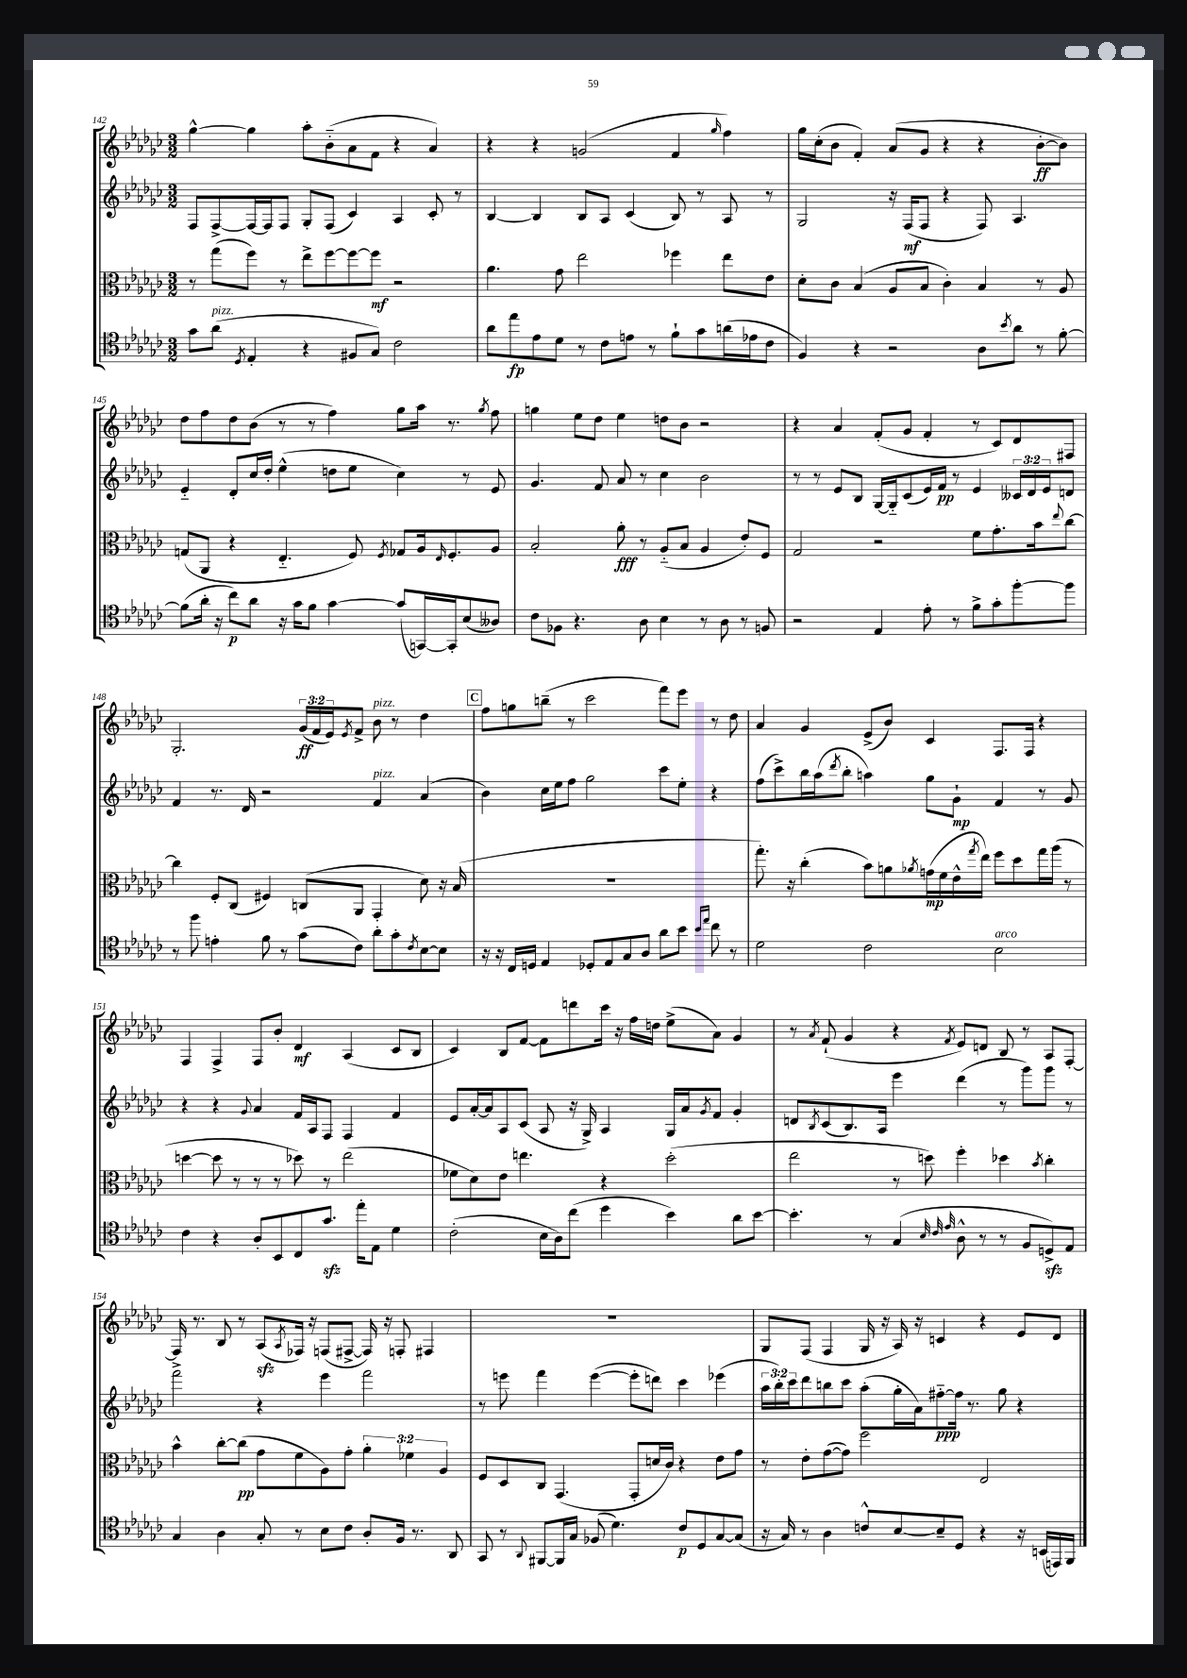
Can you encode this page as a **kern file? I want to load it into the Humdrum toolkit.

**kern	**dynam	**kern	**dynam	**kern	**dynam	**kern	**dynam
*part4	*part4	*part3	*part3	*part2	*part2	*part1	*part1
*staff4	*staff4	*staff3	*staff3	*staff2	*staff2	*staff1	*staff1
*clefC4	*	*clefC3	*	*clefG2	*	*clefG2	*
*k[b-e-a-d-g-c-]	*	*k[b-e-a-d-g-c-]	*	*k[b-e-a-d-g-c-]	*	*k[b-e-a-d-g-c-]	*
*M3/2	*	*M3/2	*	*M3/2	*	*M3/2	*
=142	=142	=142	=142	=142	=142	=142	=142
8g-\L	.	8r	.	8F/L	.	[4gg-^^\	.
!LO:TX:a:i:t=pizz.	!	!	!	!	!	!	!
(8a-\J	.	(8gg-\L	.	[8F^/	.	.	.
8qD-/	.	.	.	.	.	.	.
4E-'/	.	8ff\J)	.	16F/L_	.	4gg-\]	.
.	.	.	.	16F/J]	.	.	.
.	.	8r	.	8F/J	.	.	.
4r	.	8ee-^\L	.	8G-'/L	.	8aa-'\L	.
.	.	[8ff\	.	(8F/J	.	(8b-\	.
8F#X/L	.	8ff\_	.	4c-/)	.	8a-\	.
8G-/J)	.	8ff\J]	mf	.	.	8f\J	.
2c-\	.	2r	.	4A-/	.	4r	.
.	.	.	.	8c-'/	.	4a-/)	.
.	.	.	.	8r	.	.	.
=143	=143	=143	=143	=143	=143	=143	=143
8a-\L	.	4.a-\	.	[4B-/	.	4r	.
8ee-\	fp	.	.	.	.	.	.
8e-\	.	.	.	4B-/]	.	4r	.
8d-\J	.	8g-\	.	.	.	.	.
8r	.	2ee-\	.	8B-/L	.	(2gn/	.
8c-\L	.	.	.	8A-/J	.	.	.
8en\J	.	.	.	(4c-/	.	.	.
8r	.	.	.	.	.	.	.
8f`\L	.	4ff-X\	.	8B-/)	.	4f/	.
8g-\	.	.	.	8r	.	.	.
.	.	.	.	.	.	16qqgg-/	.
(16an\L	.	8ee-\L	.	8A-/	.	4ff\)	.
16e-X\J	.	.	.	.	.	.	.
8c-\J	.	8e-\J	.	8r	.	.	.
=144	=144	=144	=144	=144	=144	=144	=144
4F/)	.	8d-'\L	.	2G-/	.	16gg-\LL	.
.	.	.	.	.	.	(16cc-'\J	.
.	.	8c-\J	.	.	.	8b-\J	.
4r	.	(4B-/	.	.	.	4f'/)	.
2r	.	8A-/L	.	16r	.	(8a-/L	.
.	.	.	.	(16F/KL	mf	.	.
.	.	8B-/J	.	8F/J	.	8g-/J	.
.	.	4c-'\)	.	4r	.	4r	.
8A-\L	.	4B-/	.	8F/)	.	4r	.
8qb-/	.	.	.	.	.	.	.
8a-\J	.	.	.	4.A-/	.	.	.
8r	.	8r	.	.	.	[8b-'\L	ff
[8f'\	.	8A-/	.	.	.	8b-\J])	.
!!LO:LB:g=z
=145	=145	=145	=145	=145	=145	=145	=145
(8f\L]	.	(8Gn/L	.	4e-/	.	8dd-\L	.
16a-'\Jk	.	8AA-/J	.	.	.	8ff\	.
16r	.	.	.	.	.	.	.
8cc-\L)	p	4r	.	8d-'/L	.	8dd-\	.
8a-\J	.	.	.	16cc-/L	.	(8b-\J	.
.	.	.	.	16dd-'/JJ	.	.	.
16r	.	4.E-/	.	(4ee-^^\	.	8r	.
16g-\KL	.	.	.	.	.	.	.
8f\J	.	.	.	.	.	8r	.
[4g-\	.	.	.	8ddn\L	.	4ff\)	.
.	.	8F/)	.	8ee-\J	.	.	.
.	.	8qF/	.	.	.	.	.
(8g-/L]	.	8G-X/L	.	4cc-\)	.	8gg-\L	.
[16GGn/L)	.	16A-/k	.	.	.	16aa-\Jk	.
.	.	16qqE-/	.	.	.	.	.
16GG'/J]	.	8.F'/	.	.	.	8.r	.
(8B-/	.	.	.	8r	.	.	.
.	.	.	.	.	.	8qgg-/	.
8A--X/J)	.	8A-/J	.	8e-/	.	8ff\	.
=146	=146	=146	=146	=146	=146	=146	=146
8c-\L	.	2B-'/	.	4.g-/	.	4ggn\	.
8F-X\J	.	.	.	.	.	.	.
4.r	.	.	.	.	.	8ee-\L	.
.	.	.	.	8f/	.	8dd-\J	.
.	.	8a-'\	fff	8a-/	.	4ee-\	.
8A-\	.	8r	.	8r	.	.	.
4B-\	.	(8A-/L	.	4cc-\	.	8ddn\L	.
.	.	8B-/J	.	.	.	8b-\J	.
8r	.	4A-/	.	2b-\	.	2r	.
8A-\	.	.	.	.	.	.	.
8r	.	8e-'/L)	.	.	.	.	.
8Fn/	.	8F/J	.	.	.	.	.
=147	=147	=147	=147	=147	=147	=147	=147
2r	.	2G-/	.	8r	.	4r	.
.	.	.	.	8r	.	.	.
.	.	.	.	8e-/L	.	4a-/	.
.	.	.	.	8B-/J	.	.	.
4E-/	.	2r	.	[16G-/LL	.	(8f'/L	.
.	.	.	.	16G-/J]	.	.	.
.	.	.	.	(8c-/	.	8g-/J	.
8e-'\	.	.	.	16e-/L)	.	4f'/	.
.	.	.	.	16f/JJ	pp	.	.
8r	.	.	.	8r	.	.	.
8f^\L	.	8f\L	.	4e-/	.	8r	.
8g-'\	.	8.g-'\	.	.	.	8c-/L)	.
[8ff'\	.	.	.	24c--X/LL	.	8d-/	.
.	.	.	.	24d-/	.	.	.
.	.	16b-\k	.	.	.	.	.
.	.	.	.	24e-/J	.	.	.
.	.	8qqee-/	.	.	.	.	.
8ff\J]	.	[8cc-\J	.	8dn/J	.	8F#X/J	.
!!LO:LB:g=z
=148	=148	=148	=148	=148	=148	=148	=148
8r	.	4cc-\]	.	4f/	.	2.G-'/	.
8ff\	.	.	.	.	.	.	.
4en'\	.	8F'/L	.	8.r	.	.	.
.	.	(8C-/J	.	.	.	.	.
.	.	.	.	16d-/	.	.	.
8f\	.	4F#X/)	.	2r	.	.	.
8r	.	.	.	.	.	.	.
(8g-\L	.	(8Cn/L	.	.	.	(24g-/LL	ff
.	.	.	.	.	.	24f/	.
.	.	.	.	.	.	24e-/J)	.
.	.	.	.	.	.	8qe-/	.
8c-\J)	.	8AA-/J	.	.	.	8f^/J	.
!	!	!	!	!	!	!LO:TX:a:i:t=pizz.	!
!	!	!	!	!LO:TX:a:i:t=pizz.	!	!	!
8a-'\L	.	4GG-'/	.	4f/	.	8b-\	.
8g-'\	.	.	.	.	.	8r	.
8qc-/	.	.	.	.	.	.	.
[8B-\	.	8d-\)	.	(4a-/	.	4dd-\	.
8B-\J]	.	16r	.	.	.	.	.
.	.	(16B-/	.	.	.	.	.
!!LO:REH:place=s1:t=C
=149	=149	=149	=149	=149	=149	=149	=149
16r	.	1.r	.	4b-\)	.	8ff\L	.
16r	.	.	.	.	.	.	.
16C-/LL	.	.	.	.	.	8ggn\	.
16Dn/JJ	.	.	.	.	.	.	.
4E-/	.	.	.	16cc-\LL	.	(8bbn~\J	.
.	.	.	.	16ee-\J	.	.	.
.	.	.	.	8ff\J	.	8r	.
8D-X'/L	.	.	.	2gg-\	.	2ccc-\	.
8E-/	.	.	.	.	.	.	.
8G-/	.	.	.	.	.	.	.
8A-/J	.	.	.	.	.	.	.
8a-\L	.	.	.	8ccc-\L	.	8fff\L)	.
8b-\J	.	.	.	8ee-'\J	.	8eee-\J	.
16qqb-/LL	.	.	.	.	.	.	.
16qqee-/JJ	.	.	.	.	.	.	.
8cc-\	.	.	.	4r	.	8r	.
8r	.	.	.	.	.	8dd-\	.
=150	=150	=150	=150	=150	=150	=150	=150
2d-\	.	8.gg-'\)	.	(8ff\L	.	4a-/	.
.	.	.	.	8ccc-^\)	.	.	.
.	.	16r	.	.	.	.	.
.	.	(4cc-'\	.	16bb-\L	.	4g-/	.
.	.	.	.	(16aa-\J	.	.	.
.	.	.	.	8qddd-/	.	.	.
.	.	.	.	8bb-'\J	.	.	.
2c-\	.	8b-\L)	.	4aan\)	.	(8e-^/L	.
.	.	8an\	.	.	.	8b-/J)	.
.	.	8qa-X/	.	.	.	.	.
.	.	(16gn\L	mp	8gg-\L	.	4c-/	.
.	.	16f\	.	.	.	.	.
.	.	16e-^^\	.	8g-`\J	mp	.	.
.	.	8qgg-/	.	.	.	.	.
.	.	16ee-\JJ)	.	.	.	.	.
!LO:TX:a:i:t=arco	!	!	!	!	!	!	!
2B-\	.	8ff\L	.	4f/	.	8.F/L	.
.	.	8dd-\	.	.	.	.	.
.	.	.	.	.	.	16F/Jk	.
.	.	16gg-\L	.	8r	.	4r	.
.	.	(16aa-\JJ	.	.	.	.	.
.	.	8r	.	8g-/	.	.	.
!!LO:LB:g=z
=151	=151	=151	=151	=151	=151	=151	=151
4c-\	.	[4ddn\	.	4r	.	4F/	.
4r	.	8dd\]	.	4r	.	4F^/	.
.	.	8r	.	.	.	.	.
.	.	.	.	8qqg-/	.	.	.
8A-'/L	.	8r	.	4a-/	.	8F/L	.
8BB-/	.	8r	.	.	.	8b-'/J	.
8C-/	.	8dd-X\)	.	16f/LL	.	4d-/	mf
.	.	.	.	16A-/J	.	.	.
8.g-zz/J	.	8r	.	8F/J	.	.	.
.	.	(2ee-\	.	4F/	.	(4A-/	.
16ee-'\KL	.	.	.	.	.	.	.
8E-\J	.	.	.	.	.	.	.
4d-\	.	.	.	4f/	.	8c-/L	.
.	.	.	.	.	.	8B-/J	.
=152	=152	=152	=152	=152	=152	=152	=152
(2c-'\	.	8f-X\L	.	8e-/L	.	4c-/)	.
.	.	8d-\)	.	[16a-'/L	.	.	.
.	.	.	.	16a-/J]	.	.	.
.	.	8e-\J	.	8A-/	.	8B-/L	.
.	.	4.een\	.	(8c-/J	.	[8f/J	.
16B-\LL	.	.	.	8A-/	.	8f\L]	.
16A-\J)	.	.	.	.	.	.	.
(8cc-\J	.	.	.	16r	.	8dddn\	.
.	.	.	.	16G-^/)	.	.	.
4dd-\	.	4r	.	4A-/	.	16ccc-\Jk	.
.	.	.	.	.	.	16r	.
.	.	.	.	.	.	16ff\LL	.
.	.	.	.	.	.	16ddn\JJ	.
4b-\)	.	(2dd-'\	.	16G-/LL	.	(8ee-^\L	.
.	.	.	.	16a-/J	.	.	.
.	.	.	.	8qg-/	.	.	.
.	.	.	.	8f/J	.	8a-\J)	.
8a-\L	.	.	.	4g-'/	.	4g-/	.
[8b-\J	.	.	.	.	.	.	.
=153	=153	=153	=153	=153	=153	=153	=153
4.b-'\]	.	2ee-\	.	8dn/L	.	8r	.
.	.	.	.	8qB-/	.	8qa-/	.
.	.	.	.	(8c-/	.	(8f`/	.
.	.	.	.	8.B-/)	.	4g-/	.
8r	.	.	.	.	.	.	.
.	.	.	.	16A-/Jk	.	.	.
(4G-/	.	8r	.	4eee-\	.	4r	.
.	.	8ddn\)	.	.	.	.	.
32qqB-/	.	.	.	.	.	.	.
32qqc-/	.	.	.	.	.	.	.
32qqe-/	.	.	.	.	.	8qf/	.
8A-^^\	.	4ff'\	.	(4ddd-\	.	8e-/L)	.
8r	.	.	.	.	.	8dn/J	.
8r	.	4dd-X\	.	8r	.	8B-/	.
8F/L	.	.	.	8ggg-\L)	.	8r	.
.	.	8qb-/	.	.	.	.	.
8Dnzz^/)	.	4cc-'\	.	8ggg-\J	.	8A-/L	.
8E-/J	.	.	.	8r	.	[8F'/J	.
!!LO:LB:g=z
=154	=154	=154	=154	=154	=154	=154	=154
4G-/	.	4b-^^\	.	2fff^\	.	16F/]	.
.	.	.	.	.	.	8.r	.
4A-\	.	[8cc-'\L	.	.	.	8B-/	.
.	.	(8cc-\J]	pp	.	.	8r	.
8G-'/	.	8g-\L	.	4r	.	(8A-zz/L	.
.	.	.	.	.	.	8qA-/	.
8r	.	8f\	.	.	.	16F-X/Jk)	.
.	.	.	.	.	.	16r	.
8B-\L	.	8A-\)	.	4eee-\	.	(8Fn/L	.
8c-\J	.	8g-'\J	.	.	.	[8F#X^/J	.
8A-'/L	.	6a-'\	.	2fff\	.	16F#/])	.
.	.	.	.	.	.	16r	.
16F/Jk	.	.	.	.	.	8Fn'/	.
.	.	6f-X\	.	.	.	.	.
8.r	.	.	.	.	.	.	.
.	.	.	.	.	.	4F#X/	.
.	.	6A-/	.	.	.	.	.
8AA-/	.	.	.	.	.	.	.
=155	=155	=155	=155	=155	=155	=155	=155
8GG-/	.	8F/L	.	8r	.	1.r	.
8r	.	8D-/	.	8eeen\	.	.	.
8qqAA-/	.	.	.	.	.	.	.
[8FF#X/L	.	8C-/J	.	4fff\	.	.	.
16FF#/L]	.	(4.GG-/	.	.	.	.	.
16G-/JJ	.	.	.	.	.	.	.
(8F-X/	.	.	.	([4eee\	.	.	.
4.d-\)	.	.	.	.	.	.	.
.	.	8GG-'/L	.	8eee'\L]	.	.	.
.	.	16dn/L	.	8dddn\J)	.	.	.
.	.	16c-/JJ)	.	.	.	.	.
8c-/L	p	4r	.	4ccc-\	.	.	.
8D-/	.	.	.	.	.	.	.
[8G-/	.	8e-\L	.	(4eee-X\	.	.	.
(8G-/J]	.	8g-\J	.	.	.	.	.
=156	=156	=156	=156	=156	=156	=156	=156
16r	.	8r	.	24aa-\LL	.	8G-/L	.
.	.	.	.	24bb-'\)	.	.	.
16G-/)	.	.	.	.	.	.	.
.	.	.	.	24ccc-\J	.	.	.
8r	.	8e-'\L	.	8ddd-\	.	(8F/J	.
4A-\	.	([8g-\	.	8bbn\	.	4F/	.
.	.	8g-\J])	.	8ccc-\J	.	.	.
8cn^^/L	.	2ff\	.	(8aa-'\L	.	16G-/	.
.	.	.	.	.	.	16r	.
[8B-/	.	.	.	16gg-'\L	.	16A-/)	.
.	.	.	.	16a-\J)	.	16r	.
8B-~/]	.	.	.	[8ff#X\	ppp	4cn/	.
8D-/J	.	.	.	16ff#\Jk]	.	.	.
.	.	.	.	8.r	.	.	.
4r	.	2E-/	.	.	.	4r	.
.	.	.	.	8gg-\	.	.	.
16r	.	.	.	4r	.	8e-/L	.
(16BBn/LL	.	.	.	.	.	.	.
16EEn/)	.	.	.	.	.	8d-/J	.
16FF/JJ	.	.	.	.	.	.	.
==	==	==	==	==	==	==	==
*-	*-	*-	*-	*-	*-	*-	*-
